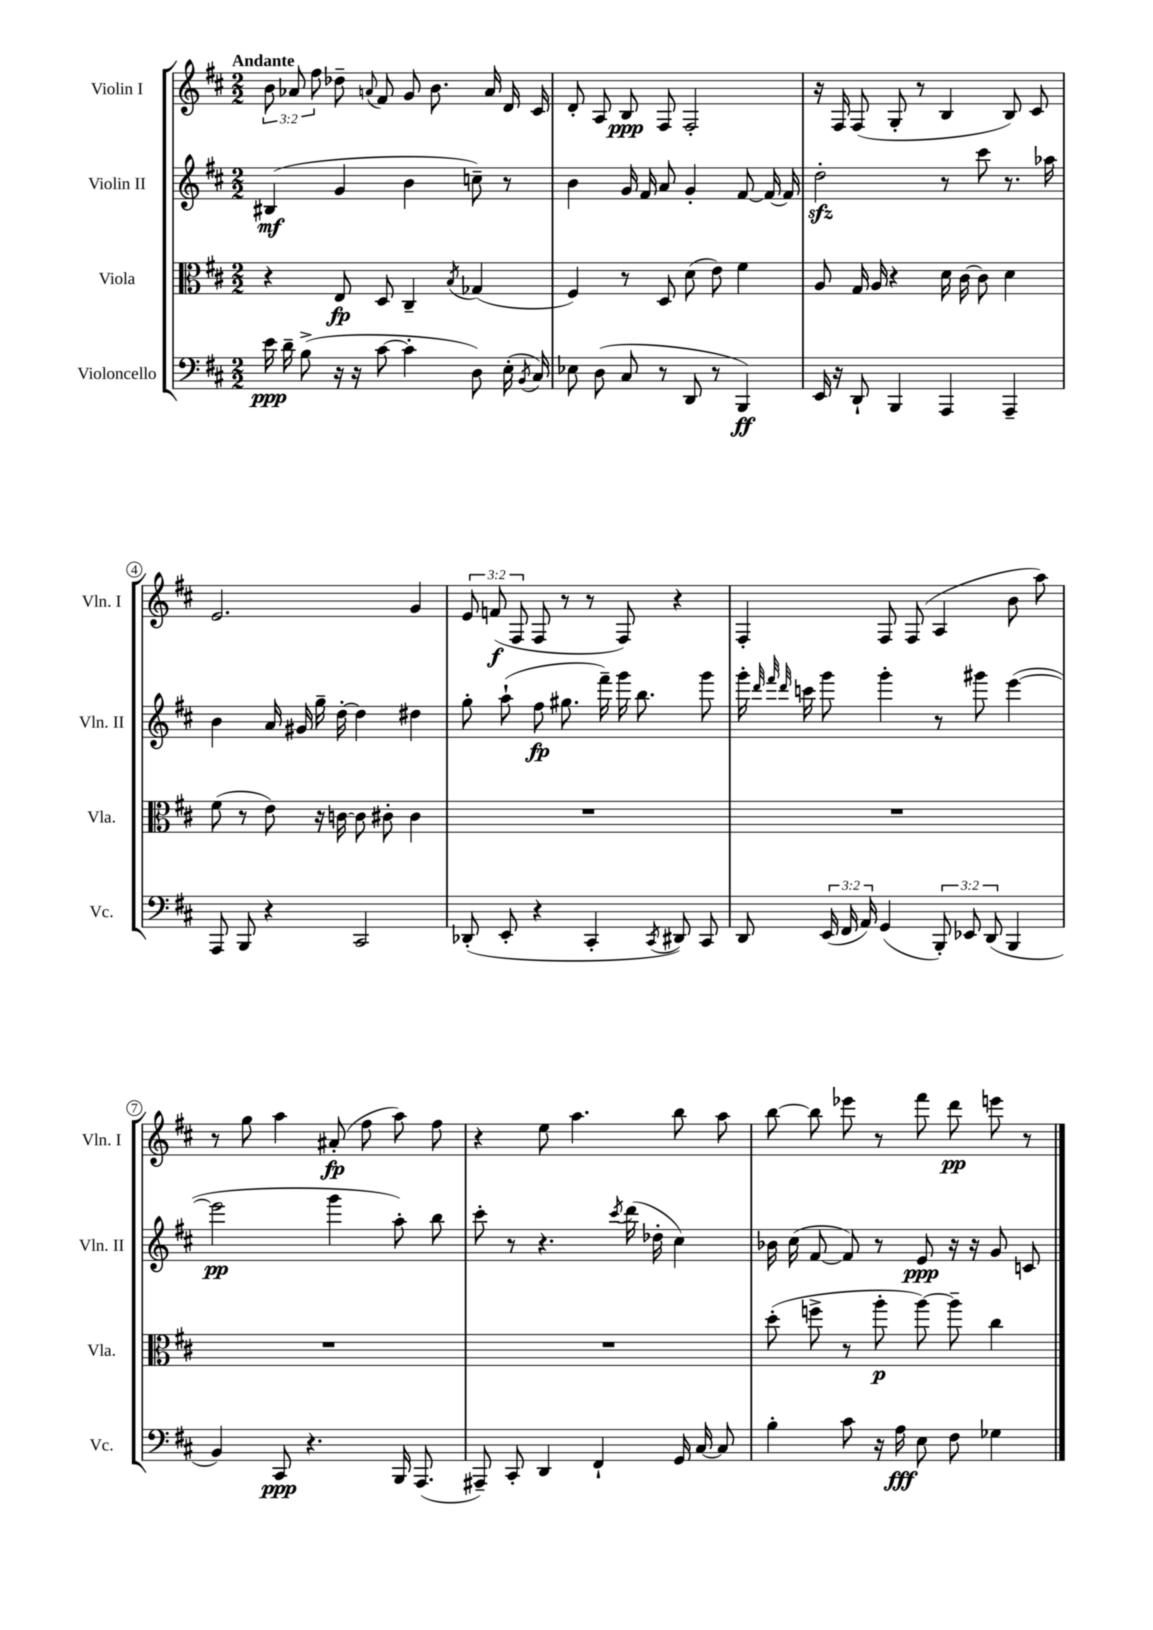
<<
\new StaffGroup <<
\new Staff = "s0" \with { instrumentName = "Violin I" shortInstrumentName = "Vln. I" } {
    \clef treble \key d \major \numericTimeSignature \time 2/2 \override Staff.TupletNumber.text = #tuplet-number::calc-fraction-text \tempo "Andante"
    \autoBeamOff \tuplet 3/2 { b'8 aes'8 fis''8 } des''8-- \appoggiatura { a'8 } fis'8 g'8 b'8. a'16 d'16 cis'16 |
    d'8-. a8 b8\ppp fis8 fis2-. |
    r16 fis16 fis8( g8-. r8 b4 b8) cis'8 |
    e'2. g'4 |
    \tuplet 3/2 { e'8 f'8\f( fis8 } fis8 r8 r8 fis8) r4 |
    fis4-. fis8 fis8( a4 b'8 a''8) |
    r8 g''8 a''4 ais'8-.\fp( fis''8 a''8) fis''8 |
    r4 e''8 a''4. b''8 a''8 |
    b''8~ b''8 ees'''8 r8 fis'''8 d'''8\pp e'''8 r8 \bar "|." |
}
\new Staff = "s1" \with { instrumentName = "Violin II" shortInstrumentName = "Vln. II" } {
    \clef treble \key d \major \numericTimeSignature \time 2/2
    \autoBeamOff bis4\mf( g'4 b'4 c''8--) r8 |
    b'4 g'16 fis'16 a'8 g'4-. fis'8~ fis'16~ fis'16 |
    d''2-.\sfz r8 cis'''8 r8. aes''16 |
    b'4 a'16 gis'16 g''16-- d''16~-. d''4 dis''4 |
    g''8-. a''8-!( fis''8\fp gis''8. fis'''16--) g'''16 b''8. g'''8 |
    g'''16-. \grace { d'''32 fis'''32 d'''32 } c'''16 g'''8 g'''4-. r8 gis'''8 e'''4~( |
    e'''2\pp g'''4 a''8-.) b''8 |
    cis'''8-. r8 r4. \acciaccatura { cis'''8 } d'''16( des''16-. cis''4) |
    bes'16 cis''16( fis'8~ fis'8) r8 e'8\ppp r16 r16 g'8 c'8 \bar "|." |
}
\new Staff = "s2" \with { instrumentName = "Viola" shortInstrumentName = "Vla." } {
    \clef alto \key d \major \numericTimeSignature \time 2/2
    \autoBeamOff r4 e8\fp d8 cis4-- \acciaccatura { b8 } ges4( |
    fis4) r8 d8 d'8( e'8) fis'4 |
    a8 g16 a16 r4 d'16 cis'16~ cis'8 d'4 |
    fis'8( r8 e'8) r16 c'16~ c'8 cis'8-. cis'4 |
    R1 |
    R1 |
    R1 |
    R1 |
    d''8-.( f''8-> r8 a''8-.\p a''8~) a''8-- cis''4 \bar "|." |
}
\new Staff = "s3" \with { instrumentName = "Violoncello" shortInstrumentName = "Vc." } {
    \clef bass \key d \major \numericTimeSignature \time 2/2 \override Staff.TupletNumber.text = #tuplet-number::calc-fraction-text
    \autoBeamOff e'16\ppp d'16-- b8->( r16 r16 cis'8~ cis'4-. d8) e16-.( \acciaccatura { b,8 } cis16) |
    ees8 d8( cis8 r8 d,8 r8 b,,4\ff) |
    e,16 r16 d,8-! b,,4 a,,4 a,,4-- |
    a,,8 b,,8 r4 cis,2 |
    des,8-.( e,8-. r4 cis,4-. \acciaccatura { cis,8 } dis,8) cis,8 |
    d,8 \tuplet 3/2 { e,16( fis,16 a,16) } g,4( \tuplet 3/2 { b,,8-.) ees,8 d,8( } b,,4 |
    b,4) cis,8\ppp r4. b,,16 a,,8.( |
    ais,,8--) cis,8-. d,4 fis,4-! g,16 cis16~ cis8 |
    b4-. cis'8 r16 a16\fff e8 fis8 ges4 \bar "|." |
}
>>
>>
\layout { \context { \Score \override BarNumber.stencil = #(make-stencil-circler 0.1 0.3 ly:text-interface::print) } }
